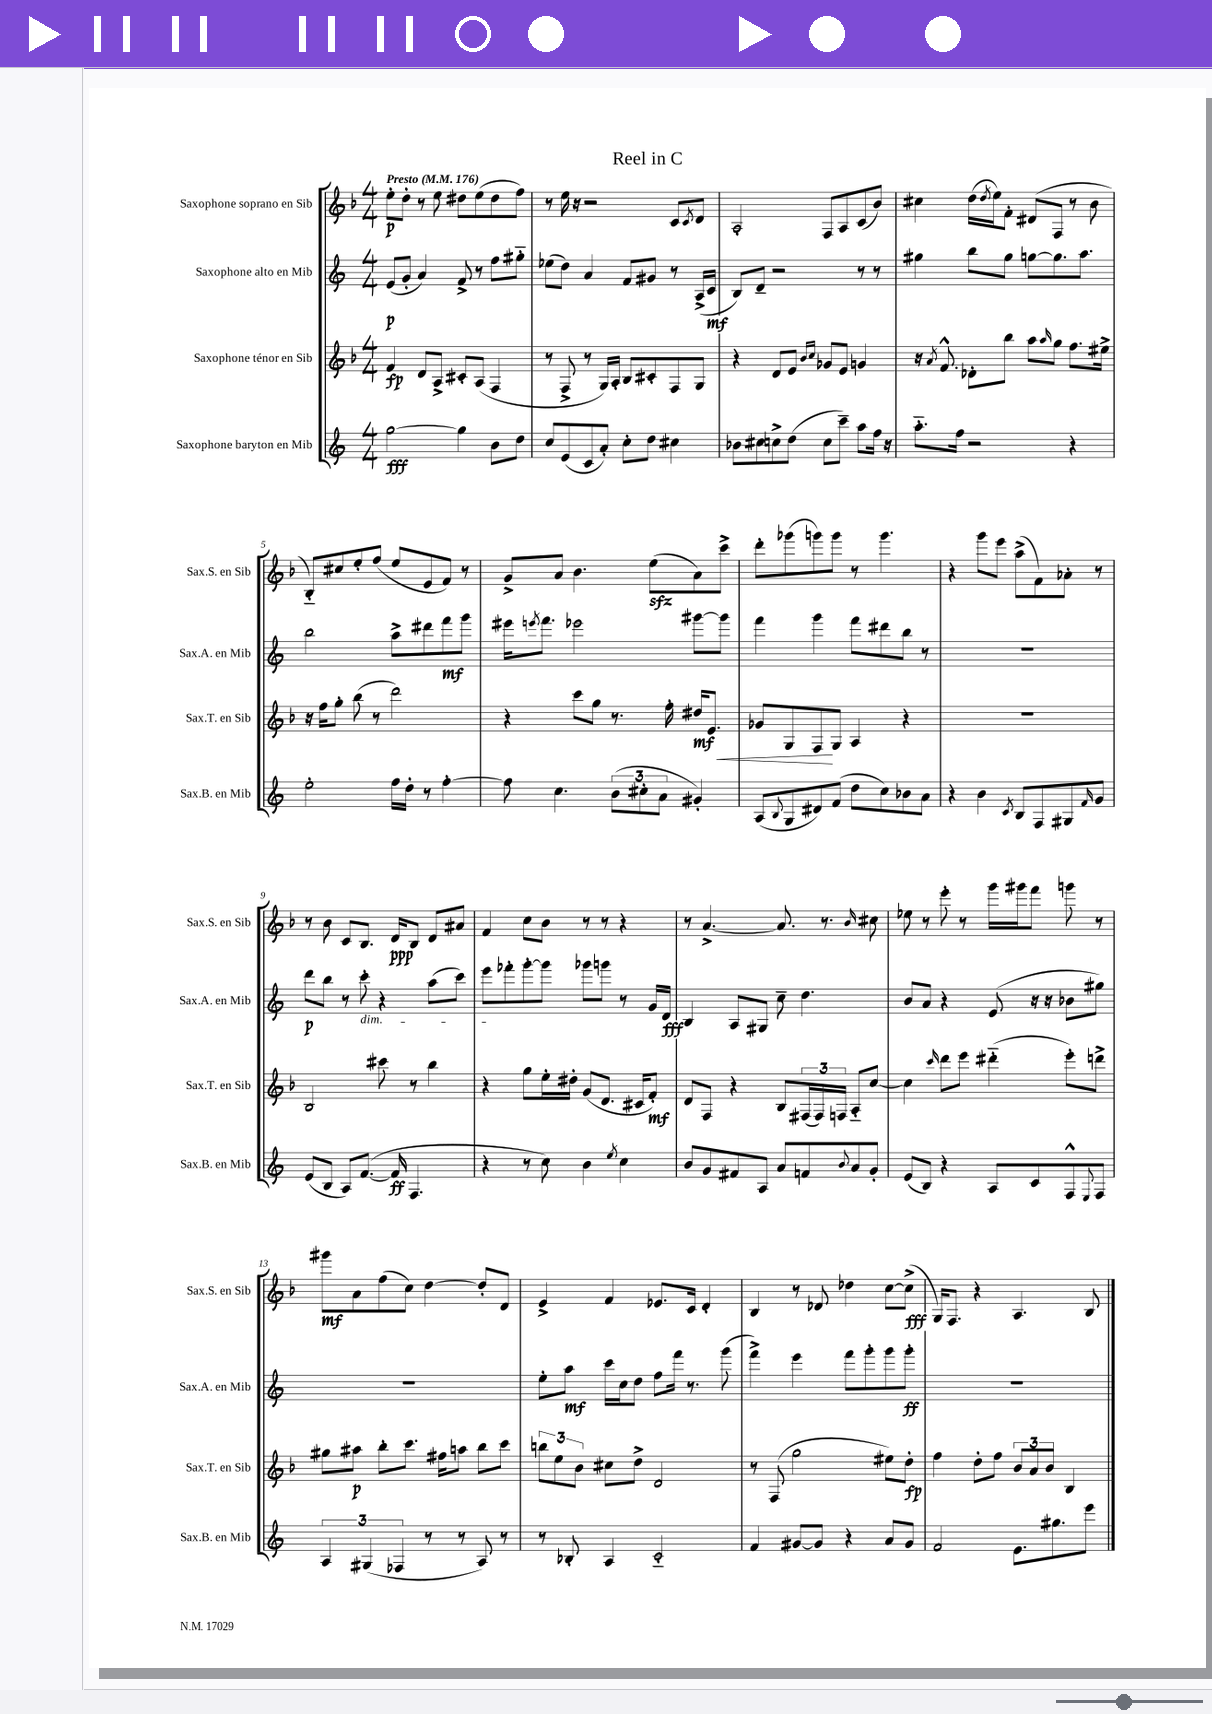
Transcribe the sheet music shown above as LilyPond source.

\header { title = "Reel in C" }
<<
\new StaffGroup <<
\new Staff = "s0" \with { instrumentName = "Saxophone soprano en Sib" shortInstrumentName = "Sax.S. en Sib" } {
    \clef treble \key f \major \numericTimeSignature \time 4/4 \tempo "Presto" 4 = 176
    e''8-.\p d''8-. r8 e''8 dis''8 e''8( dis''8 f''8) |
    r8 e''16 r16 r2 c'8 \acciaccatura { c'8 } d'8 |
    a2-. f8 a8 c'8( bes'8) |
    cis''4 d''16( \acciaccatura { d''8 } e''16) f'8-. dis'8( f8 r8 bes'8 |
    bes8-_) cis''8 e''8-. f''8( e''8 e'8 f'8) r8 |
    g'8-> a'8 bes'4. e''8\sfz( a'8) c'''8-> |
    d'''8-. ges'''8( g'''8) g'''8 r8 g'''4. |
    r4 g'''8 e'''8 a''8->( f'8) aes'8-. r8 |
    r8 bes'8 c'8 bes8. d'16\ppp bes8 d'8 ais'8 |
    f'4 c''8 bes'8 r8 r8 r4 |
    r8 a'4.~-> a'8. r8. \grace { bes'16 } cis''8 |
    ees''8 r8 e'''8-. r8 g'''16 gis'''16 f'''8 g'''8 r8 |
    gis'''8\mf a'8 f''8( c''8) d''4~ d''8-. d'8 |
    e'4-> f'4 ees'8. c'16 d'4-. |
    bes4 r8 des'8 des''4 c''8~ c''8->\fff( |
    g16) f8. r4 a4. bes8 \bar "|." |
}
\new Staff = "s1" \with { instrumentName = "Saxophone alto en Mib" shortInstrumentName = "Sax.A. en Mib" } {
    \clef treble \key c \major \numericTimeSignature \time 4/4
    e'8\p( g'8-. a'4) f'8-> r8 f''8 gis''8-_ |
    ees''8( d''8) a'4 f'8 gis'8 r8 a16->( c'16\mf |
    b8) d'8-- r2 r8 r8 |
    gis''4 b''8 gis''8 g''8~ g''8. a''8. |
    b''2 a''8-> dis'''8 f'''8\mf g'''8 |
    eis'''16 \acciaccatura { e'''8 } f'''8. ees'''2 gis'''8~ gis'''8 |
    f'''4 g'''4 f'''8 dis'''8 b''8 r8 |
    R1 |
    d'''8\p b''8 r8 c'''8-.\dim r4 a''8( c'''8) |
    e'''8\! fes'''8-. g'''8~-. g'''8 ges'''8 g'''8 r8 g'16 d'16\fff |
    b4 a8 gis8 c''8-- d''4. |
    b'8 a'8 r4 e'8( r16 r16 bes'8 gis''8) |
    R1 |
    e''8-. a''8\mf c'''16 c''16 d''8 f''8 f'''16 r8. g'''8( |
    f'''4->) e'''4 f'''8 g'''8-. g'''8 g'''8-.\ff |
    R1 \bar "|." |
}
\new Staff = "s2" \with { instrumentName = "Saxophone ténor en Sib" shortInstrumentName = "Sax.T. en Sib" } {
    \clef treble \key f \major \numericTimeSignature \time 4/4
    f'4\fp d'8 a8-> cis'8-. a8( f4 |
    r8 f8-> r8 g16) a16-. bes8 cis'8-. f8 g8 |
    r4 d'8 e'8 \grace { bes'16 c''16 } ges'8 e'8 g'4 |
    r16 \acciaccatura { a'8 } f'8.-^ des'8-. bes''8 a''8 \grace { a''16 } g''8 f''8. eis''16-> |
    r16 f''16 g''8-. bes''8( r8 d'''2) |
    r4 c'''8 g''8 r8. f''16-. dis''16\mf\< e'8. |
    ges'8 g8 f8\! g8 a4 r4 |
    R1 |
    bes2 cis'''8 r8 bes''4 |
    r4 g''8 e''16-. dis''16-. g'8( d'8. cis'16 f'8-.\mf) |
    d'8 f8 r4 bes8 \tuplet 3/2 { fis16( fis16) f16 } a8-_ c''8~ |
    c''4 \grace { c'''16 } d'''8 e'''8 dis'''4-_( e'''8-.) d'''8-> |
    gis''8 ais''8\p bes''8-. c'''8. fis''16 a''8 bes''8 c'''8 |
    \tuplet 3/2 { b''8 e''8 bes'8 } cis''8 d''8-> d'2 |
    r8 f8( g''2 eis''8) d''8-.\fp |
    f''4 d''8-. f''8 \tuplet 3/2 { bes'8 a'8 bes'8 } bes4 \bar "|." |
}
\new Staff = "s3" \with { instrumentName = "Saxophone baryton en Mib" shortInstrumentName = "Sax.B. en Mib" } {
    \clef treble \key c \major \numericTimeSignature \time 4/4
    g''2~\fff g''4 b'8 d''8 |
    c''8 e'8( c'8 a'8-.) c''8-. d''8 cis''4 |
    bes'8 cis''8 c''8-> d''8( c''8 c'''8--) a''8 f''16 r16 |
    a''8.-_ f''16 r2 r4 |
    e''2-. f''16 d''16-. r8 f''4~-. |
    f''8 c''4. \tuplet 3/2 { b'8( cis''8-. a'8 } gis'4-.) |
    a8( \appoggiatura { b8 } g8 dis'8) f'8( d''8 c''8) bes'8 a'8 |
    r4 b'4 \acciaccatura { c'8 } b8 f8 gis8 \grace { f'16 } g'8 |
    e'8( b8 a8) f'8.~( f'16\ff f4. |
    r4 r8 c''8) b'4 \acciaccatura { e''8 } c''4 |
    b'8 g'8 fis'8 a8 a'8 f'8 \appoggiatura { b'8 } a'8 g'8-. |
    e'8( b8) r4 a8 c'8 f8-^ \appoggiatura { e8 } f8 |
    \tuplet 3/2 { a4 gis4( fes4 } r8 r8 a8) r8 |
    r8 bes8-. a4 c'2-_ |
    f'4 gis'8~ gis'8 r4 a'8 gis'8 |
    f'2 e'8. gis''8. e'''8 \bar "|." |
}
>>
>>
